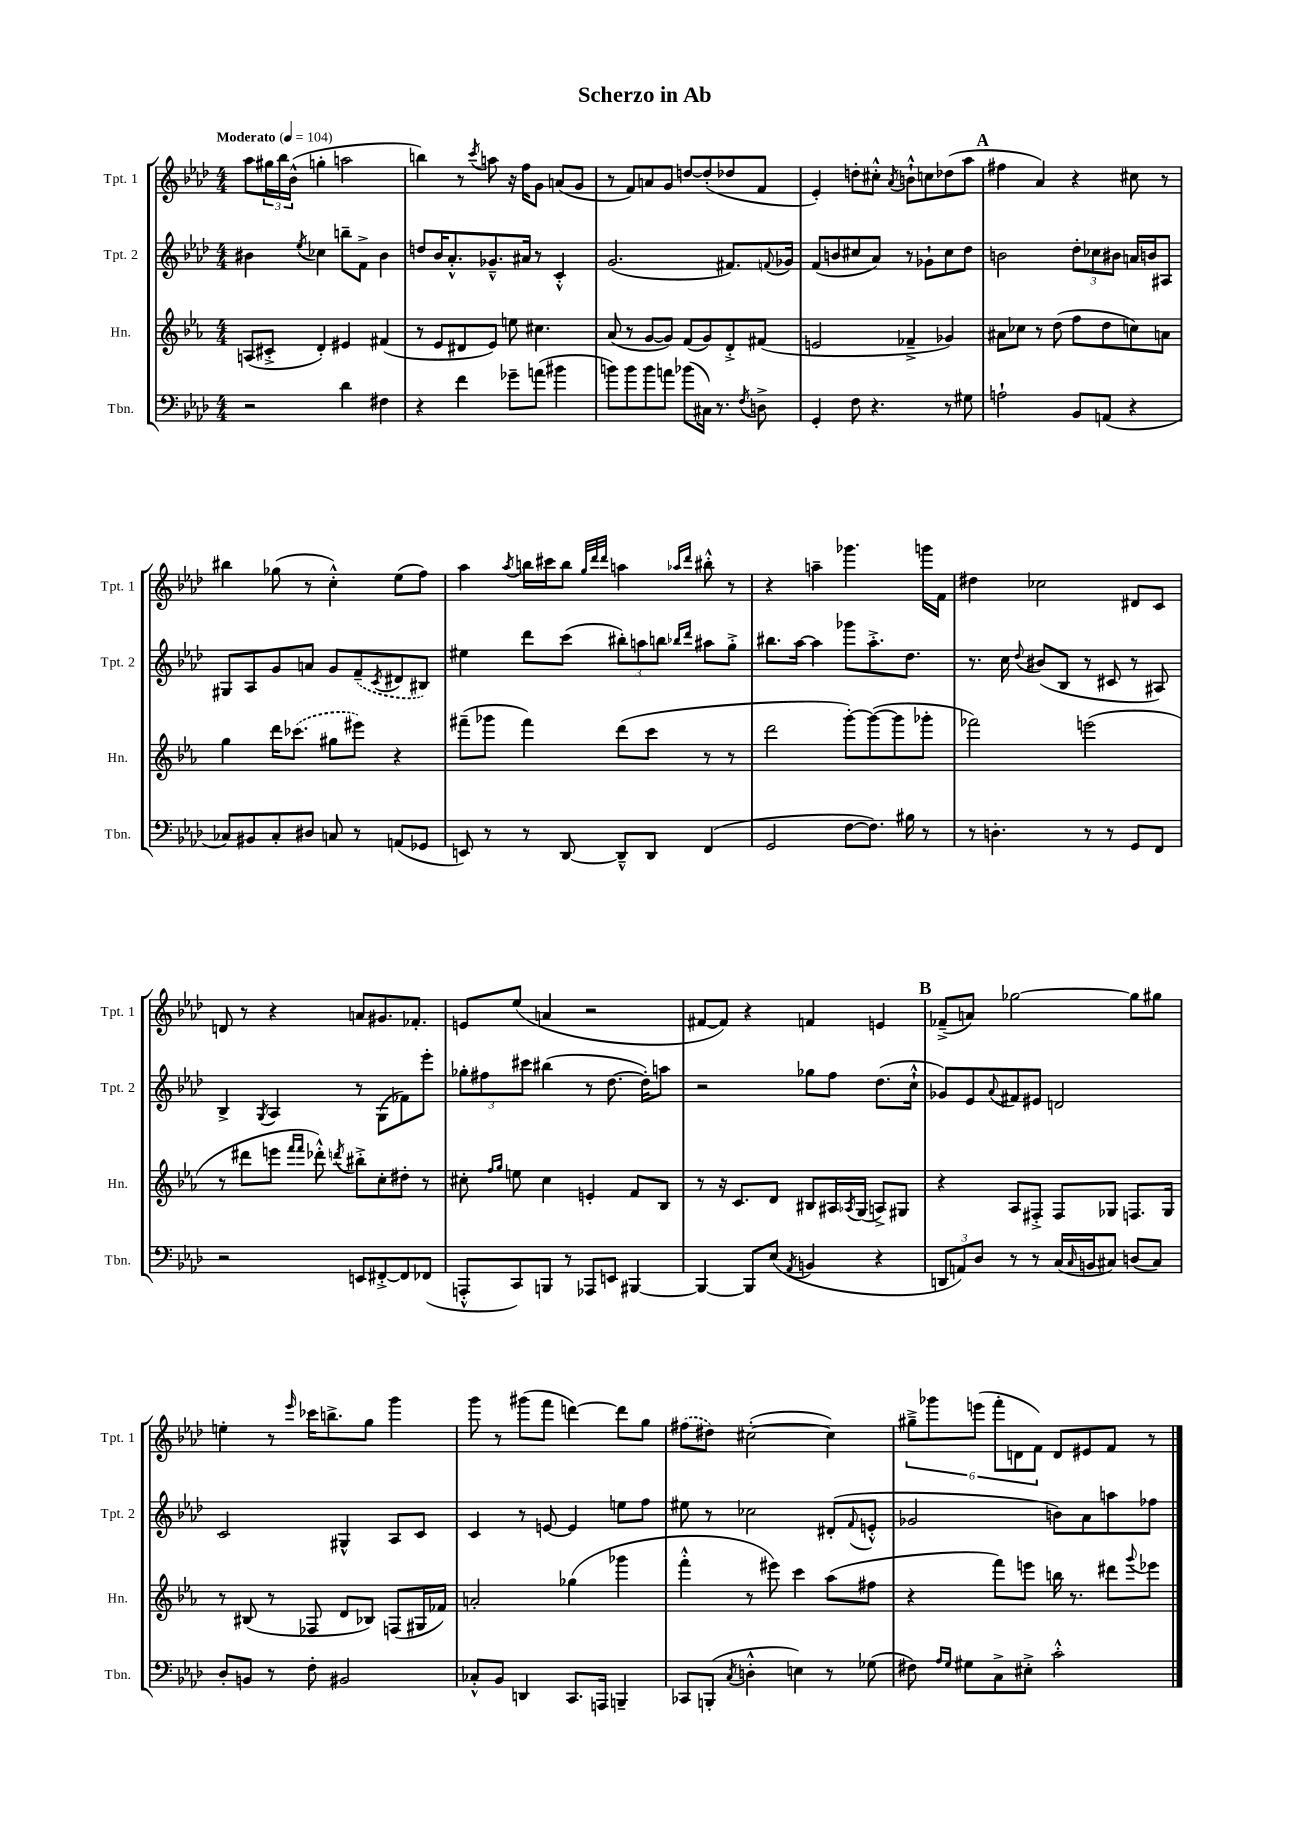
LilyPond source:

\header { title = "Scherzo in Ab" }
<<
\new StaffGroup <<
\new Staff = "s0" \with { instrumentName = "Tpt. 1" shortInstrumentName = "Tpt. 1" } {
    \clef treble \key aes \major \numericTimeSignature \time 4/4 \tempo "Moderato" 4 = 104
    aes''8 \tuplet 3/2 { gis''16 bes''16 bes'16-^( } g''4-. a''2 |
    b''4) r8 \acciaccatura { c'''8 } a''8 r16 f''16 g'8 a'8( g'8 |
    r8 f'8) a'8 g'8 d''8~ d''8-.( des''8 f'8 |
    ees'4-.) d''8-. cis''8-.-^ \acciaccatura { aes'8 } b'8-!-^ c''8 des''8( aes''8 |
    \mark \markup { \bold "A" } fis''4 aes'4) r4 cis''8 r8 |
    bis''4 ges''8( r8 c''4-.-^) ees''8( f''8) |
    aes''4 \acciaccatura { aes''8 } b''16 cis'''16 b''8 \grace { g''32 des'''32 des'''32 } a''4 \grace { aes''16 des'''16 } bis''8-.-^ r8 |
    r4 a''4-- ges'''4. g'''16 f'16 |
    dis''4 ces''2 dis'8 c'8 |
    d'8 r8 r4 a'8 gis'8. fes'8.-. |
    e'8 ees''8( a'4 r2 |
    fis'8~ fis'8) r4 f'4 e'4 |
    \mark \markup { \bold "B" } fes'8--->( a'8) ges''2~ ges''8 gis''8 |
    e''4-. r8 \grace { ees'''16 } ces'''16 b''8.-> g''8 g'''4 |
    g'''8 r8 gis'''8( f'''8 d'''4~) d'''8 g''8 |
    \once \slurDashed fis''8( dis''8) cis''2~-.( cis''4) |
    \tuplet 6/4 { gis''8---> ges'''8 e'''8( f'''8-. d'8 f'8) } d'8 eis'8 f'8 r8 \bar "|." |
}
\new Staff = "s1" \with { instrumentName = "Tpt. 2" shortInstrumentName = "Tpt. 2" } {
    \clef treble \key aes \major \numericTimeSignature \time 4/4
    bis'4 \acciaccatura { ees''8 } ces''4 b''8-- f'8-> bis'4 |
    d''8 bes'16 aes'8.-.-^ ges'8.---^ ais'16 r8 c'4-.-^ |
    g'2.( fis'8.) \appoggiatura { f'8 } ges'16 |
    f'8( b'8 cis''8 aes'8) r8 ges'8-! cis''8 des''8 |
    \mark \markup { \bold "A" } b'2 \tuplet 3/2 { des''8-. ces''8 bis'8 } a'16 b'16 ais8 |
    gis8 aes8 g'8 a'8 g'8 \once \slurDashed f'8--( \acciaccatura { c'8 } dis'8 bis8) |
    eis''4 des'''8 c'''8( \tuplet 3/2 { bis''8-.) a''8 b''8 } \grace { bes''16 des'''16 } ais''8 g''8-.-> |
    bis''8. aes''16~ aes''4 ges'''8 aes''8.-.-> des''8. |
    r8. c''16 \appoggiatura { des''8 } bis'8( bes8 r8 cis'8 r8 ais8) |
    bes4-> \acciaccatura { g8 } aes4 r8 g8( fes'8) ees'''8-. |
    \tuplet 3/2 { ges''8-. fis''8 cis'''8 } bis''4( r8 des''8.~ des''16-.) a''8 |
    r2 ges''8 f''8 des''8.( c''16-!-^ |
    \mark \markup { \bold "B" } ges'8) ees'8 \appoggiatura { aes'8 } fis'8 eis'8 d'2 |
    c'2 gis4-^ aes8 c'8 |
    c'4 r8 e'8~ e'4 e''8 f''8 |
    eis''8 r8 ces''2 dis'8-.( \appoggiatura { f'8 } e'8-.-^ |
    ges'2 b'8) aes'8 a''8 fes''8 \bar "|." |
}
\new Staff = "s2" \with { instrumentName = "Hn." shortInstrumentName = "Hn." } {
    \clef treble \key ees \major \numericTimeSignature \time 4/4
    a8( cis'8-.-> d'4-.) eis'4 fis'4( |
    r8 ees'8 dis'8 ees'8) e''8 cis''4. |
    aes'8( r8 g'8~ g'8) f'8( g'8) d'8-.-> fis'8( |
    e'2 fes'4---> ges'4) |
    \mark \markup { \bold "A" } ais'8 ces''8 r8 d''8( f''8 d''8 c''8) a'8 |
    g''4 d'''16 \once \slurDashed ces'''8.( gis''8 eis'''8) r4 |
    fis'''8--( ges'''8 fis'''4) d'''8( c'''8 r8 r8 |
    d'''2 g'''8~-.) g'''8~( g'''8 ges'''8-. |
    fes'''2) e'''2( |
    r8 dis'''8 e'''8 \grace { f'''16 f'''16 } des'''8-.-^) \acciaccatura { d'''8 } bis''8-.-> c''8-. dis''8-. r8 |
    cis''8-. \grace { f''16 g''16 } e''8 cis''4 e'4-. f'8 bes8 |
    r8 r16 c'8. d'8 bis8 ais16 \acciaccatura { aes8 } g16( a8->) gis8 |
    \mark \markup { \bold "B" } r4 aes8 fis8-.-> fis8 ges8 f8. ges16 |
    r8 bis8( r8 fes8 d'8 bes8) f8( gis16 fes'16) |
    a'2-. ges''4( ges'''4 |
    f'''4-.-^ r8 eis'''8) c'''4 aes''8( fis''8 |
    r4 f'''8) e'''8 b''16 r8. dis'''8 \appoggiatura { g'''8 } ees'''8 \bar "|." |
}
\new Staff = "s3" \with { instrumentName = "Tbn." shortInstrumentName = "Tbn." } {
    \clef bass \key aes \major \numericTimeSignature \time 4/4
    r2 des'4 fis4 |
    r4 f'4 ges'8-- a'8( bis'4 |
    b'8) b'8 b'8 a'8 bes'8( cis16) r8. \acciaccatura { f8 } d8-> |
    g,4-. f8 r4. r8 gis8 |
    \mark \markup { \bold "A" } a2-! bes,8 a,8( r4 |
    ces8) bis,8 ces8-. dis8 c8 r8 a,8( ges,8 |
    e,8) r8 r8 des,8~ des,8---^ des,8 f,4( |
    g,2 f8~ f8.) bis16 r8 |
    r8 d4.-. r8 r8 g,8 f,8 |
    r2 e,8 fis,8~-.-> fis,8 fes,8( |
    a,,8-.-^ c,8) b,,8 r8 aes,,8 e,8 bis,,4~ |
    bis,,4~ bis,,8 ees8( \acciaccatura { aes,8 } b,4 r4 |
    \mark \markup { \bold "B" } \tuplet 3/2 { d,8 a,8) des8 } r8 r8 c16( \grace { c16 } b,16 cis8) d8( cis8) |
    des8-. b,8 r8 f8-. bis,2 |
    ces8-.-^ bes,8 d,4 c,8. a,,16 b,,4-- |
    ces,8 b,,8-.( \acciaccatura { c8 } d4-.-^ e4) r8 ges8( |
    fis8) \grace { aes16 g16 } gis8 c8-> eis8-.-> c'2-.-^ \bar "|." |
}
>>
>>
\layout { \context { \Score \remove "Bar_number_engraver" } }
